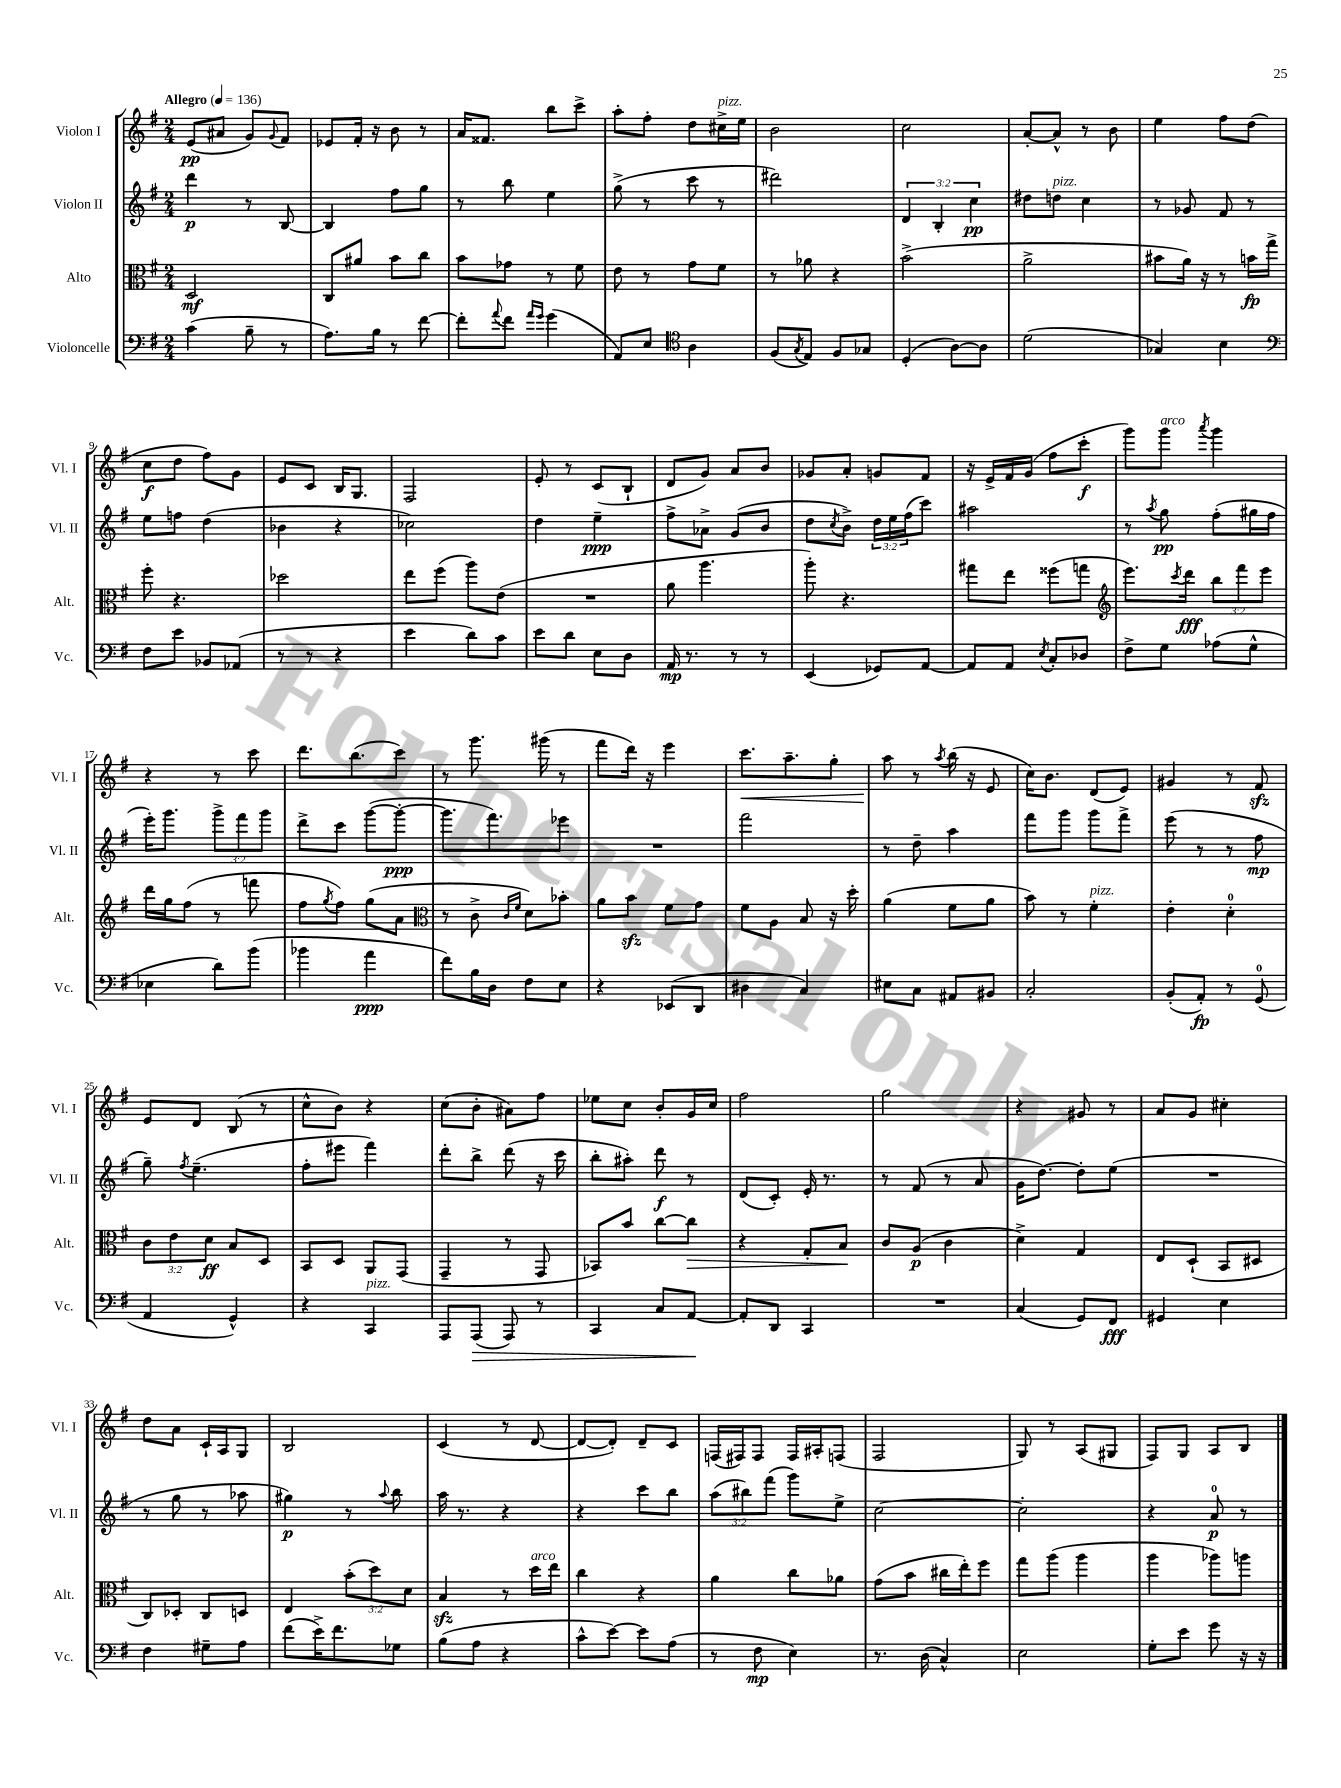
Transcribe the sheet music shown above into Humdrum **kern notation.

**kern	**kern	**kern	**kern
*staff4	*staff3	*staff2	*staff1
*clefF4	*clefC3	*clefG2	*clefG2
*k[f#]	*k[f#]	*k[f#]	*k[f#]
*M2/4	*M2/4	*M2/4	*M2/4
*MM136	*MM136	*MM136	*MM136
(4c	2D	4ddd	(8e
.	.	.	8a#
8B~	.	8r	8g)
.	.	.	8qqg
8r	.	[8B	8f#
=	=	=	=
8.A)	8C	4B]	8e-
.	8a#	.	16f#'
16B	.	.	16r
8r	8b	8ff#	8b
[8f#	8cc	8gg	8r
=	=	=	=
8f#']	8b	8r	16a
.	.	.	8.f##
8qqa	.	.	.
8f#	8g-	8bb	.
16qqa	.	.	.
16qqg	.	.	.
(4g	8r	4ee	8bb
.	8f#	.	8ccc^
=	=	=	=
8AA)	8e	(8gg^	8aa'
8E	8r	8r	8ff#'
*clefC4	*	*	*
4A	8g	8ccc	8dd
.	8f#	8r	16cc#^
.	.	.	16ee
=	=	=	=
(8F#	8r	2ddd#)	2b
8qG	.	.	.
8E)	8a-	.	.
8F#	4r	.	.
8G-	.	.	.
=	=	=	=
(4D'	(2b^	6d	2cc
.	.	6B'	.
[8A)	.	.	.
.	.	6cc	.
8A]	.	.	.
=	=	=	=
(2d	2a^	8dd#	[8a'
.	.	8dd	8a^^]
.	.	4cc	8r
.	.	.	8b
=	=	=	=
4G-)	8b#	8r	4ee
.	16a)	8g-	.
.	16r	.	.
4B	8r	8f#	8ff#
.	16b	8r	(8dd
.	16gg^	.	.
=	=	=	=
*clefF4	*	*	*
8F#	8ff#'	8ee	8cc
8e	4.r	8ff	8dd
8BB-	.	(4dd	8ff#)
(8AA-	.	.	8g
=	=	=	=
8r	2dd-	4b-	8e
8r	.	.	8c
4r	.	4r	16B
.	.	.	8.G
=	=	=	=
4e	8ee	2cc-)	2F#
.	(8ff#	.	.
8d)	8aa)	.	.
8c	(8e	.	.
=	=	=	=
8e	2r	4dd	8e'
8d	.	.	8r
8E	.	4ee~	(8c
8D	.	.	8B`
=	=	=	=
16AA	8a	8ff#^	8d
8.r	.	.	.
.	4.aa	8a-^	8g)
8r	.	(8g	8a
8r	.	8b	8b
=	=	=	=
(4EE	8aa')	8dd	8g-
.	.	8qcc	.
.	4.r	8b^)	8a'
8GG-)	.	24dd	8g
.	.	24ee	.
.	.	(24ff#	.
[8AA	.	8ccc)	8f#
=	=	=	=
8AA]	8gg#	2aa#	16r
.	.	.	16e^
8AA	8ee	.	16f#
.	.	.	(16g
8qE	.	.	.
8C'	(8ff##	.	8ff#
8D-	8gg	.	8ccc'
=	=	=	=
*	*clefG2	*	*
8F#^	8.eee)	8r	8ggg)
.	.	8qaa	.
8G	.	8gg	8ggg
.	8qccc	.	.
.	16ddd	.	.
.	.	.	8qaaa
(8A-	12bb	(8ff#'	4ggg
.	12fff#	.	.
8G^^	.	16gg#	.
.	12eee	.	.
.	.	16ff#	.
=	=	=	=
4E-	16ddd	16eee')	4r
.	16gg	8.ggg	.
.	(8ff#	.	.
8d)	8r	12ggg^	8r
.	.	12fff#	.
(8b	8fff	.	8ccc
.	.	12ggg	.
=	=	=	=
4b-	8ff#	8ddd^	8.ddd
.	8qgg	.	.
.	8ff#)	8ccc	.
.	.	.	(8.bb
4a	(8gg	([8ggg	.
.	8a	8ggg'_	8ccc)
=	=	=	=
*	*clefC3	*	*
8f#)	8r	8.ggg]	8r
16B	8c^	.	8.ggg
16D	.	8.fff#)	.
.	16qqc	.	.
.	16qqf#	.	.
8F#	8d)	.	.
.	.	.	(16ggg#
8E	8b-'	8eee-	8r
=	=	=	=
4r	8a	2r	8fff#
.	8b	.	16ddd)
.	.	.	16r
(8EE-	8f#	.	4eee
8DD	8g	.	.
=	=	=	=
4D#	8f#	2fff#	8.ccc
.	8A	.	.
.	.	.	8.aa~
4C)	8B	.	.
.	16r	.	8gg'
.	16dd'	.	.
=	=	=	=
8E#	(4a	8r	8aa
8C	.	8dd~	8r
.	.	.	8qaa
8AA#	8f#	4aa	(16bb
.	.	.	16r
8BB#	8a	.	8e
=	=	=	=
2C'	8b)	8fff#	16cc)
.	.	.	8.b
.	8r	8ggg	.
.	4f#'	8ggg	(8d
.	.	8fff#^	8e)
=	=	=	=
(8BB'	4e'	(8eee	4g#
8AA')	.	8r	.
8r	4d'	8r	8r
(8GG	.	8ff#	8f#
=	=	=	=
4AA	12c	8gg~)	8e
.	12e	.	.
.	.	8qff#	.
.	.	(4.ee~	8d
.	12d	.	.
4GG^^)	8B	.	(8B
.	8D	.	8r
=	=	=	=
4r	8BB	8ff#'	8cc^^
.	8D	8eee#	8b)
4CC	8AA	4fff#)	4r
.	(8GG	.	.
=	=	=	=
8AAA	4GG~	8ddd'	(8cc
(8AAA	.	8bb^	8b'
8AAA)	8r	(8ddd	8a#)
8r	8GG	16r	8ff#
.	.	16ccc	.
=	=	=	=
4CC	8BB-)	8bb'	8ee-
.	8b	8aa#')	8cc
8C	[8cc	8ddd	8b'
[8AA	8cc]	8r	16g
.	.	.	16cc
=	=	=	=
8AA']	4r	(8d	2ff#
8DD	.	8c')	.
4CC	8G'	16e'	.
.	.	8.r	.
.	8B	.	.
=	=	=	=
2r	8c	8r	2gg
.	(8A	(8f#	.
.	4c	8r	.
.	.	8a	.
=	=	=	=
(4C	4d^)	16g	4r
.	.	[8.dd)	.
8GG)	4G	8dd']	8g#
8FF#	.	(8ee	8r
=	=	=	=
4GG#	8E	2r	8a
.	(8D`	.	8g
4E	8BB	.	4cc#'
.	8D#	.	.
=	=	=	=
4F#	8C)	8r	8dd
.	8D-'	8gg	8a
8G#~	8C	8r	16c`
.	.	.	16A
8A	8D	8aa-	8G
=	=	=	=
(8f#	4E	4gg#)	2B
16e^)	.	.	.
8.f#	.	.	.
.	(12b'	8r	.
.	12dd)	.	.
.	.	8qqaa	.
8G-	.	8bb	.
.	12d	.	.
=	=	=	=
(8B	4B	16aa	(4c
.	.	8.r	.
8A	.	.	.
4r	8r	4r	8r
.	16dd	.	[8d
.	16ee	.	.
=	=	=	=
8c^^	4cc	4r	8d_
[8e)	.	.	8d'])
8e]	4r	8ccc	8d~
(8A	.	8bb	8c
=	=	=	=
8r	4a	(12aa	(16F
.	.	.	16F#)
.	.	12bb#)	.
8F#	.	.	8F#
.	.	(12fff#	.
4E)	8cc	8ggg)	16F#
.	.	.	16A#'
.	8a-	8ee^	(8F
=	=	=	=
8.r	(8g	[2cc	2F#
.	8b	.	.
(16D	.	.	.
4C^^)	16cc#	.	.
.	16ee')	.	.
.	8ff#	.	.
=	=	=	=
2E	8gg	2cc']	8G)
.	(8aa	.	8r
.	4aa	.	(8A
.	.	.	8G#
=	=	=	=
8G'	4aa	4r	8F#)
8e	.	.	8G
8g	8aa-)	8a	8A
16r	8aa	8r	8B
16r	.	.	.
==	==	==	==
*-	*-	*-	*-
